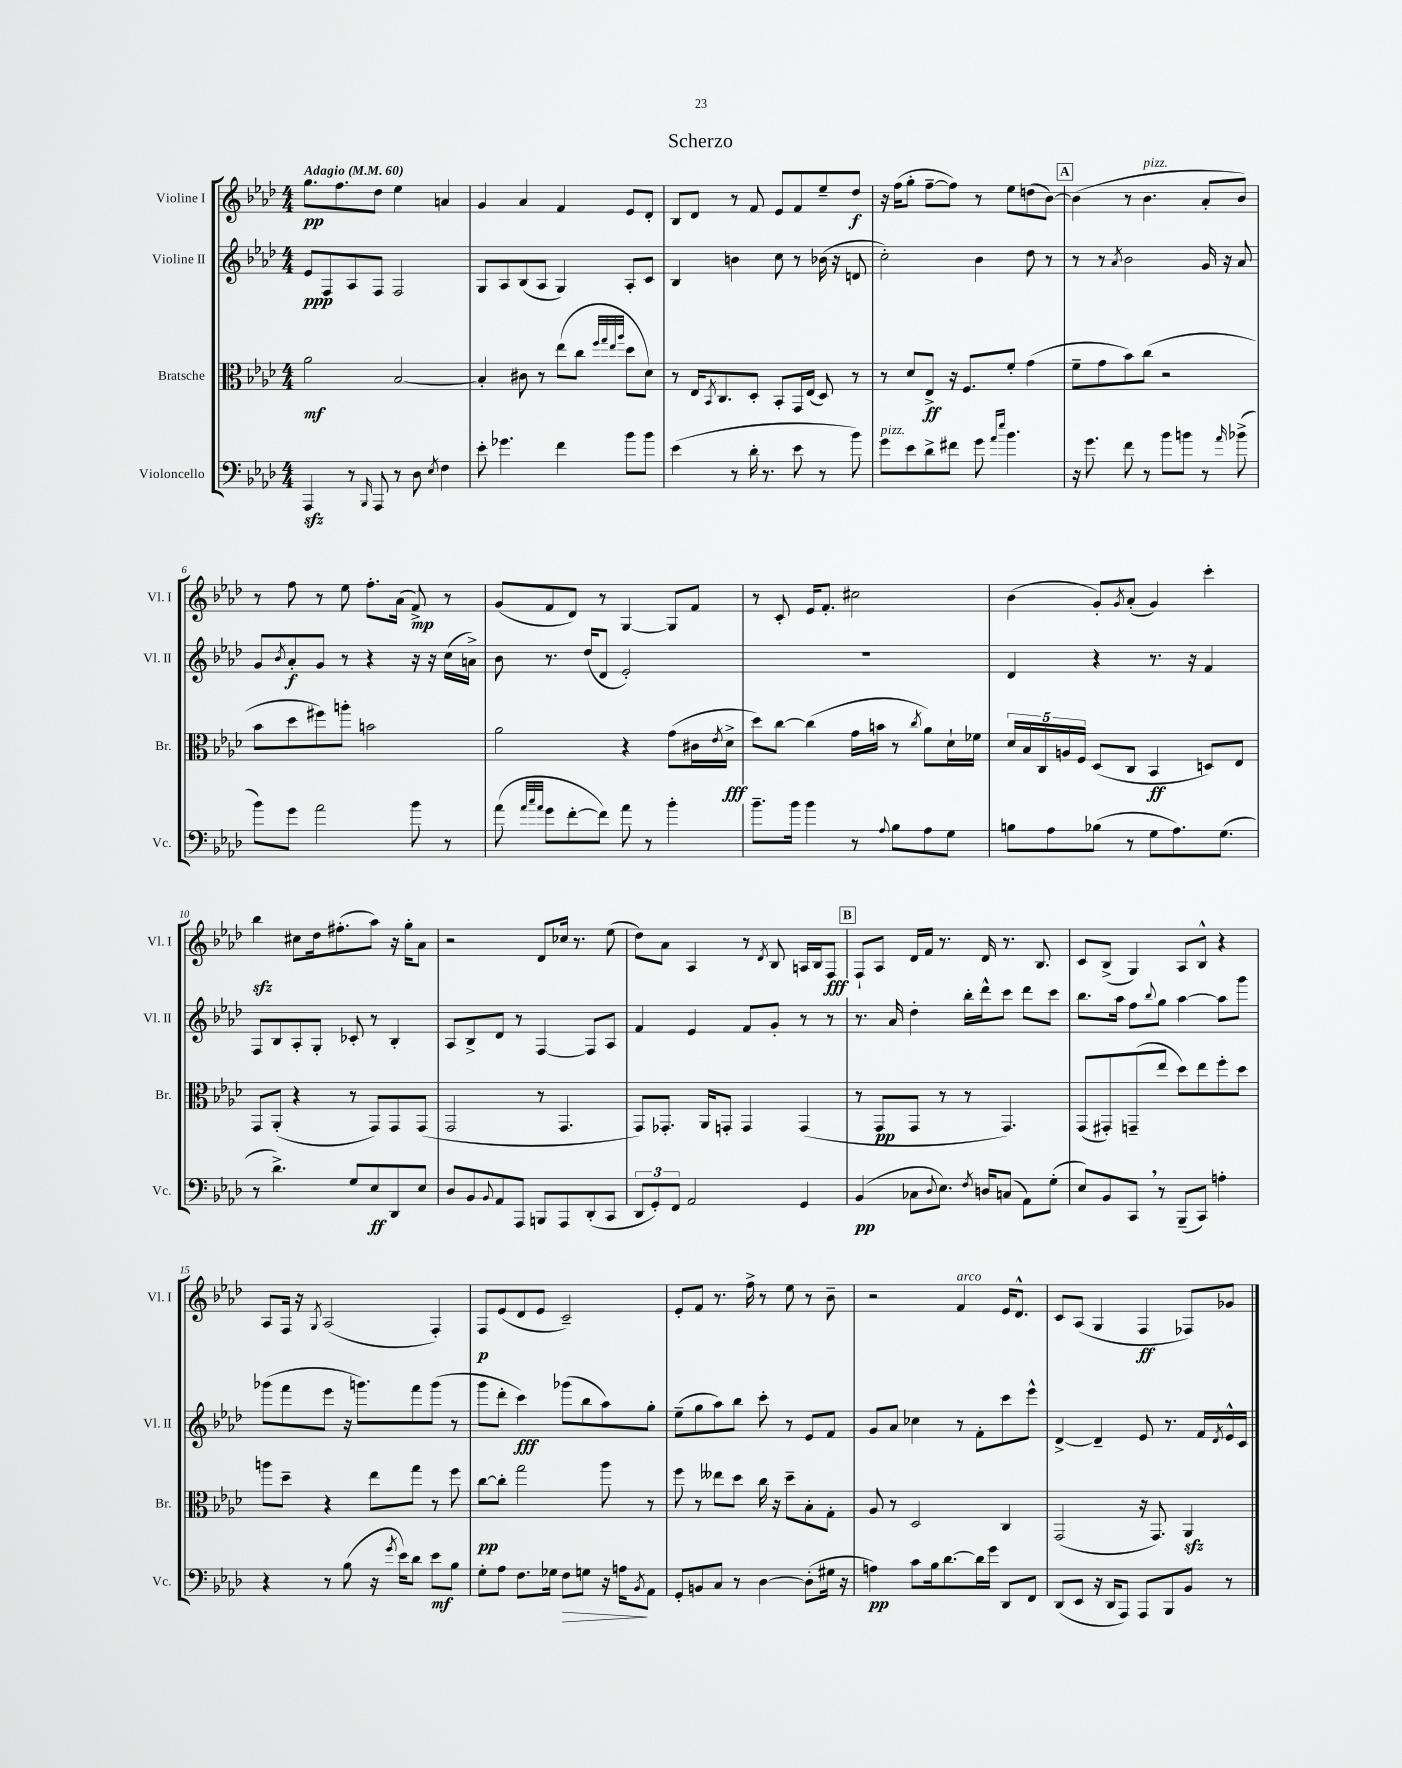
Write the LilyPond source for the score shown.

\header { title = "Scherzo" }
<<
\new StaffGroup <<
\new Staff = "s0" \with { instrumentName = "Violine I" shortInstrumentName = "Vl. I" } {
    \clef treble \key aes \major \numericTimeSignature \time 4/4 \tempo "Adagio" 4 = 60
    g''8.\pp f''8. des''8 ees''4 a'4 |
    g'4 aes'4 f'4 ees'8 des'8-. |
    bes8 des'8 r8 f'8 ees'8 f'8 ees''8-- des''8\f |
    r16 f''16( g''8-. f''8~-- f''8) r8 ees''8 d''8( bes'8~) |
    \mark \markup { \box "A" } bes'4( r8 bes'4.^\markup { \italic "pizz." } aes'8-. bes'8) |
    r8 f''8 r8 ees''8 f''8.-. aes'16( f'8->\mp) r8 |
    g'8( f'8 des'8) r8 g4~ g8 f'8 |
    r8 c'8-. ees'16 f'8.-. cis''2 |
    bes'4( g'8-.) \acciaccatura { g'8 } aes'8-.( g'4) c'''4-. |
    bes''4\sfz cis''8 des''16 fis''8.-.( aes''8) r16 g''16-. aes'8 |
    r2 des'8 ces''16 r8. ees''8( |
    des''8) aes'8 aes4 r8 \acciaccatura { des'8 } bes8 a16 bes16 f8\fff |
    \mark \markup { \box "B" } f8-! aes8 des'16 f'16 r8. des'16 r8. bes8. |
    c'8 bes8->( g4) aes8 bes8-^ r4 |
    aes8 f16 r16 \acciaccatura { g8 } aes2( f4-.) |
    f8\p ees'8( des'8 ees'8 c'2--) |
    ees'8-. f'8 r8. f''16-> r8 ees''8 r8 bes'8-- |
    r2 f'4^\markup { \italic "arco" } ees'16 des'8.-^ |
    c'8 aes8( g4 f4\ff fes8) ges'8 \bar "|." |
}
\new Staff = "s1" \with { instrumentName = "Violine II" shortInstrumentName = "Vl. II" } {
    \clef treble \key aes \major \numericTimeSignature \time 4/4
    ees'8\ppp f8 aes8 f8 f2 |
    g8 aes8 bes8( aes8 g4) aes8-. c'8 |
    bes4 b'4 c''8 r8 bes'16( r16 d'8 |
    c''2-.) bes'4 des''8 r8 |
    \mark \markup { \box "A" } r8 r8 \acciaccatura { aes'8 } bes'2 g'16 r16 aes'8 |
    g'8 \acciaccatura { bes'8 } aes'8-.\f g'8 r8 r4 r16 r16 c''16( a'16->) |
    bes'8 r8. des''16( des'8 ees'2-.) |
    R1 |
    des'4 r4 r8. r16 f'4 |
    f8 bes8 aes8-. g8-. ces'8-. r8 bes4-. |
    aes8 bes8-> des'8 r8 f4~ f8 aes8 |
    f'4 ees'4 f'8 g'8-. r8 r8 |
    \mark \markup { \box "B" } r8. aes'16 des''4-. bes''16-. des'''16-^ c'''8 des'''8 c'''8 |
    bes''8. aes''16 f''8 \appoggiatura { bes''8 } g''8 aes''4~ aes''8 g'''8 |
    ges'''8( f'''8 ees'''8 r16 g'''8.) f'''8 g'''8( r8 |
    g'''8 des'''8-. c'''4\fff) ges'''8( bes''8 aes''8) g''8-. |
    ees''8--( g''8 aes''8) bes''8 c'''8-. r8 ees'8 f'8 |
    g'8 aes'8 ces''4 r8 f'8-. c'''8 ees'''8-^ |
    des'4~-> des'4-- ees'8 r8. f'16 \acciaccatura { des'8 } ees'16-^ c'16 \bar "|." |
}
\new Staff = "s2" \with { instrumentName = "Bratsche" shortInstrumentName = "Br." } {
    \clef alto \key aes \major \numericTimeSignature \time 4/4
    aes'2\mf bes2~ |
    bes4-. cis'8 r8 ees''8( c''8 \grace { f''32 g''32 ees''32 aes''32 } des''8 des'8) |
    r8 ees16 \acciaccatura { bes,8 } c8. des8-. bes,8-. g,16 ees16( des8) r8 |
    r8 des'8 ees8->\ff r16 f8. f'8-. g'4( |
    \mark \markup { \box "A" } f'8-- g'8 bes'8) c''8( r2 |
    bes'8 des''8 fis''8) a''8-. b'2 |
    aes'2 r4 g'8( cis'16 \acciaccatura { ees'8 } des'16->\fff |
    des''8) c''8~ c''4( g'16 b'16 r8 \acciaccatura { c''8 } aes'8) des'16-! fes'16 |
    \tuplet 5/4 { des'16 bes16 c16 a16 f16 } des8( c8 bes,4\ff d8) ees8 |
    g,8 aes,8-.( r4 r8 g,8) g,8 g,8( |
    g,2 r8 g,4. |
    g,8) ges,8.-. aes,16 g,8-. g,4 g,4( |
    \mark \markup { \box "B" } r8 g,8\pp g,8 r8 r8 g,4.) |
    g,8( gis,8-.) g,8--( ees''8 des''8) ees''8 f''8-. des''8 |
    a''8 des''8-- r4 ees''8 g''8 r8 f''8 |
    c''8~\pp c''8-. g''2 aes''8 r8 |
    f''8 r8 eeses''8 des''8 c''16 r16 des''8-- bes8-. g8-. |
    aes8 r8 des2 c4 |
    g,2( r16 g,8.) aes,4\sfz \bar "|." |
}
\new Staff = "s3" \with { instrumentName = "Violoncello" shortInstrumentName = "Vc." } {
    \clef bass \key aes \major \numericTimeSignature \time 4/4
    aes,,4\sfz r8 \grace { bes,,16 } aes,,8 r8 des8 \acciaccatura { ees8 } f4 |
    ees'8-. ges'4. f'4 bes'8 bes'8 |
    ees'4( r8 des'16-. r8. ees'8 r8 bes'8) |
    g'8^\markup { \italic "pizz." } ees'8 des'8-> fis'8 g'8 \grace { aes'16 ees''16 } bes'4. |
    \mark \markup { \box "A" } r16 g'8. f'8 r8 bes'8 b'8 r8 \grace { aes'16 } bes'8->( |
    bes'8) g'8 aes'2 bes'8 r8 |
    aes'8( \grace { aes'32 c''32 aes'32 } g'8 f'8~-. f'8) aes'8 r8 bes'4-. |
    bes'8.-- bes'16 bes'4 r8 \appoggiatura { aes8 } bes8 aes8 g8 |
    b8 aes8 bes8( r8 g8 aes8.) g8.( |
    r8 des'4.->) g8 ees8\ff des,8 ees8 |
    des8 bes,8 \appoggiatura { bes,8 } aes,8 aes,,8 b,,8 aes,,8 des,8-.( c,8 |
    \tuplet 3/2 { des,8 g,8-.) f,8 } aes,2 g,4 |
    \mark \markup { \box "B" } bes,4\pp( ces8 \appoggiatura { des8 } ees8.) \acciaccatura { f8 } d16 c8( aes,8) g8-.( |
    ees8) bes,8 c,8 \breathe r8 bes,,8--( c,8) a4-. |
    r4 r8 bes8( r16 \acciaccatura { g'8 } ees'16) des'8 ees'8\mf bes8 |
    g8-. aes8 f8. ges16 f8\> g8 r16 a16\! \acciaccatura { bes,8 } aes,8 |
    g,8-. b,8 c8 r8 des4~ des8-.( gis16 r16 |
    a4\pp) c'8 bes16 des'8.~ des'16 g'16 des,8 f,8 |
    des,8( ees,8 r16 des,16 aes,,8) aes,,8 bes,,8 bes,8 r8 \bar "|." |
}
>>
>>
